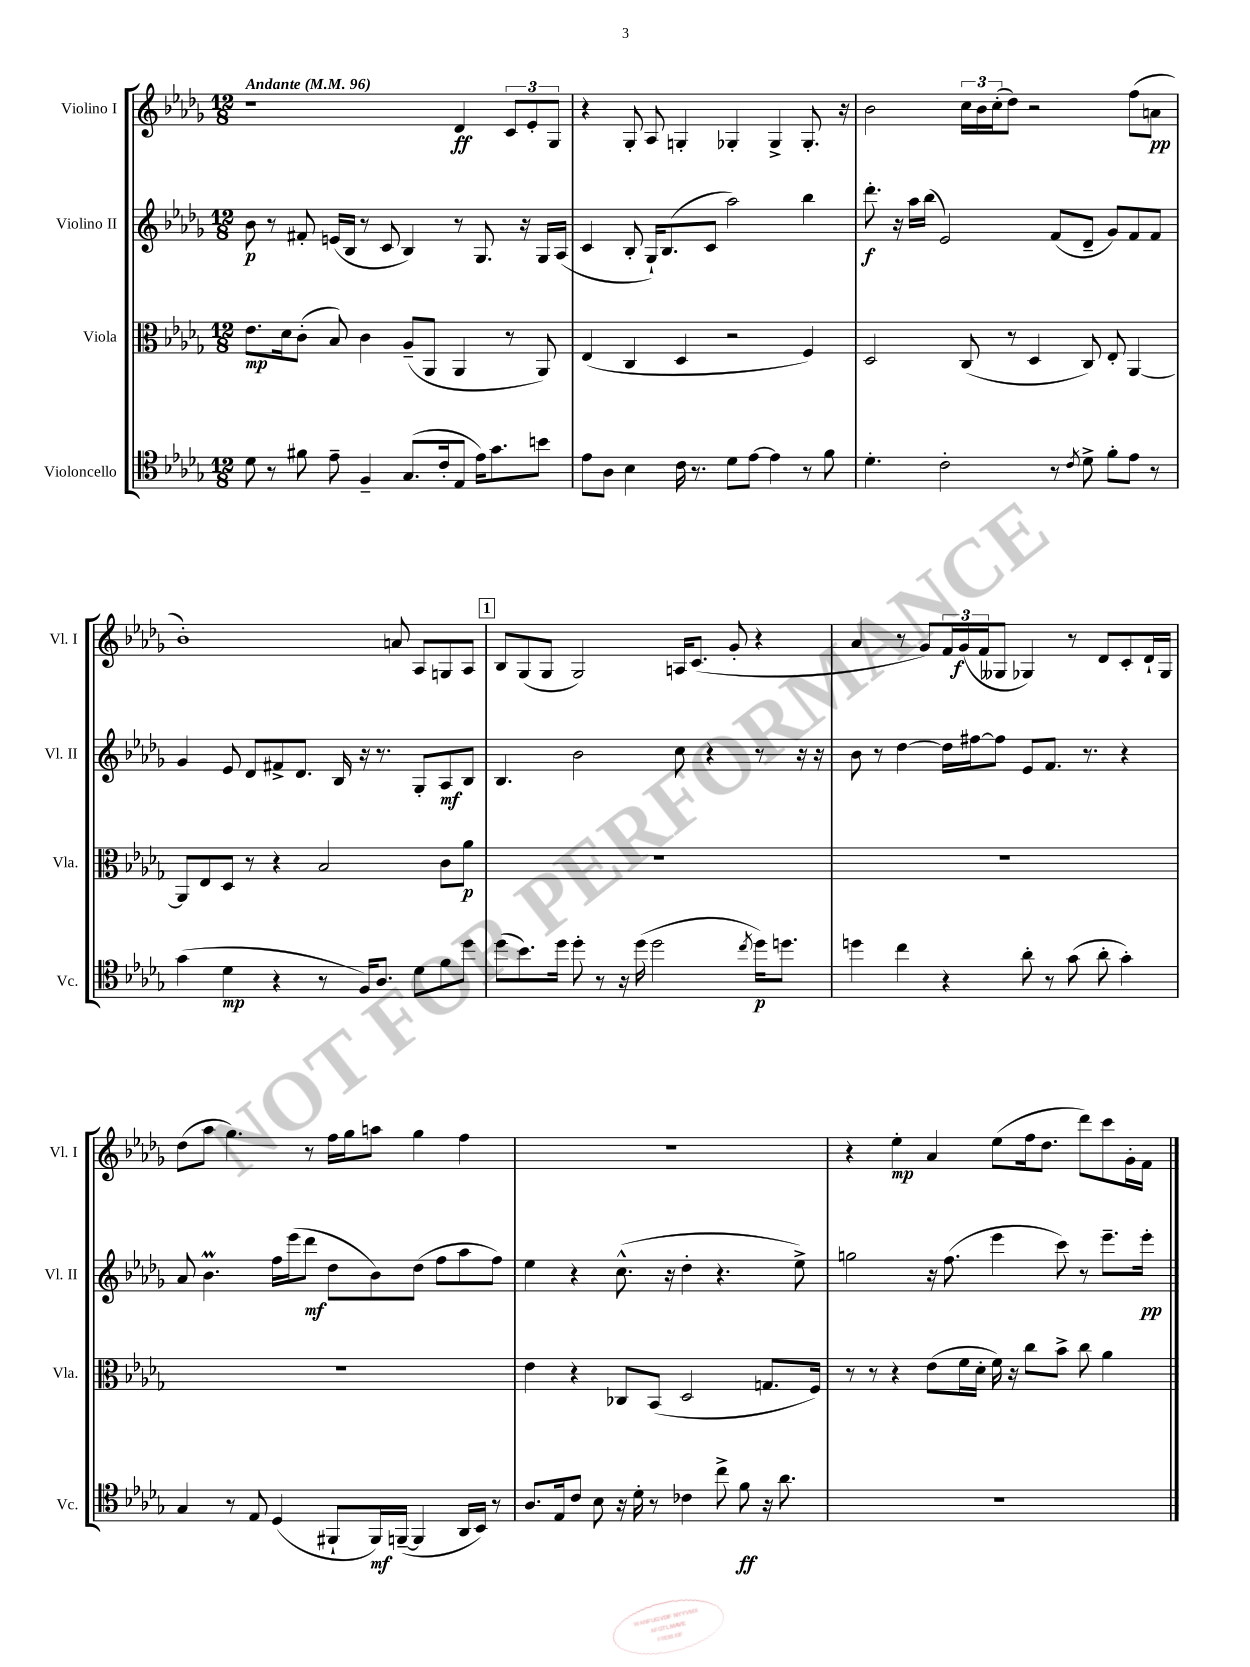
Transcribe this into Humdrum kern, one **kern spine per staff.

**kern	**kern	**kern	**kern
*staff4	*staff3	*staff2	*staff1
*clefC4	*clefC3	*clefG2	*clefG2
*k[b-e-a-d-g-]	*k[b-e-a-d-g-]	*k[b-e-a-d-g-]	*k[b-e-a-d-g-]
*M12/8	*M12/8	*M12/8	*M12/8
*MM96	*MM96	*MM96	*MM96
8d-	8.e-	8b-	1r
8r	.	8r	.
.	16d-	.	.
8f#	(8c'	8f#'	.
8e-~	8B-)	(16e	.
.	.	16B-	.
4F~	4c	8r	.
.	.	8c	.
(8.G-	(8A-~	4B-)	.
.	8AA-	.	.
16c'	.	.	.
8E-	4AA-	8r	4d-
16e-)	.	8.G-	.
8.g-	.	.	.
.	8r	.	12c
.	.	16r	.
.	.	.	12e-'
8b	8AA-)	16G-	.
.	.	.	12G-
.	.	(16A-	.
=	=	=	=
8e-	(4E-	4c	4r
8A-	.	.	.
4B-	4C	8B-'	8G-'
.	.	16G-`)	8A-
.	.	(8.B-	.
16c	4D-	.	4G'
8.r	.	.	.
.	.	8c	.
8d-	2r	2aa-)	4G-'
[8e-	.	.	.
4e-]	.	.	4G-^
8r	4F)	4bb-	8.G-'
8f	.	.	.
.	.	.	16r
=	=	=	=
4.d-'	2D-	8.ddd-'	2b-
.	.	16r	.
.	.	16aa-	.
.	.	(16bb-	.
2c'	.	2e-)	.
.	(8C	.	24cc
.	.	.	24b-
.	.	.	(24cc'
.	8r	.	8dd-)
.	4D-	.	2r
8r	.	(8f	.
8qc	.	.	.
8d-^	8C)	8d-~	.
8f'	8E-'	8g-)	.
8e-	[4AA-	8f	(8ff
8r	.	8f	8a
=	=	=	=
(4g-	8AA-]	4g-	1b-')
.	8E-	.	.
4d-	8D-	8e-	.
.	8r	8d-	.
4r	4r	8f#^	.
.	.	8.d-	.
8r	2B-	.	.
.	.	16B-	.
16F)	.	16r	.
8.A-	.	8.r	.
.	.	.	8a
8d-	.	8G-'	8A-
8f	8c	8A-	8G
8dd-	8a-	8B-	8A-
=	=	=	=
(8dd-	1.r	4.B-	8B-
8.b-)	.	.	(8G-
.	.	.	8G-
16dd-	.	.	.
8dd-'	.	2b-	2G-)
8r	.	.	.
16r	.	.	.
(16dd-	.	.	.
2dd-	.	.	.
.	.	8cc	16A
.	.	.	(8.c
.	.	4r	.
.	.	.	8g-'
8qcc	.	.	.
16dd-)	.	8r	4r
8.dd	.	.	.
.	.	16r	.
.	.	16r	.
=	=	=	=
4dd	1.r	8b-	4a-
.	.	8r	.
4cc	.	[4dd-	8r
.	.	.	8g-)
4r	.	16dd-]	24f
.	.	.	(24g-
.	.	[16ff#	.
.	.	.	24f
.	.	8ff#]	8G--
8a-'	.	8e-	4G-)
8r	.	8.f	.
(8g-	.	.	8r
.	.	8.r	.
8a-'	.	.	8d-
4g-')	.	4r	8c'
.	.	.	16d-`
.	.	.	16G-
=	=	=	=
4G-	1.r	8a-	(8dd-
.	.	4.b-	8aa-
8r	.	.	4.gg-)
8E-	.	.	.
(4D-	.	16ff	.
.	.	(16eee-	.
.	.	8ddd-	8r
8FF#`	.	8dd-	16ff
.	.	.	16gg-
16FF#)	.	8b-)	8aa
([16FF~	.	.	.
4FF]	.	(8dd-	4gg-
.	.	8ff	.
16AA-	.	8aa-	4ff
16BB-)	.	.	.
8r	.	8ff)	.
=	=	=	=
8.A-	4e-	4ee-	1.r
16E-	.	.	.
8c	4r	4r	.
8B-	.	.	.
16r	8C-	(8.cc^^	.
16d-'	.	.	.
8r	(8BB-	.	.
.	.	16r	.
4c-	2D-	4dd-'	.
8cc^	.	4.r	.
8f	.	.	.
16r	8.G	.	.
8.a-	.	.	.
.	.	8ee-^)	.
.	16F)	.	.
=	=	=	=
1.r	8r	2gg	4r
.	8r	.	.
.	4r	.	4ee-'
.	(8e-	16r	4a-
.	.	(8.ff	.
.	16f	.	.
.	16d-'	.	.
.	16f)	4eee-	(8ee-
.	16r	.	.
.	8cc	.	16ff
.	.	.	8.dd-
.	8b-^	8ccc)	.
.	8cc	8r	8ddd-)
.	4a-	8.eee-~	8ccc
.	.	.	16g-'
.	.	16eee-'	16f
==	==	==	==
*-	*-	*-	*-
